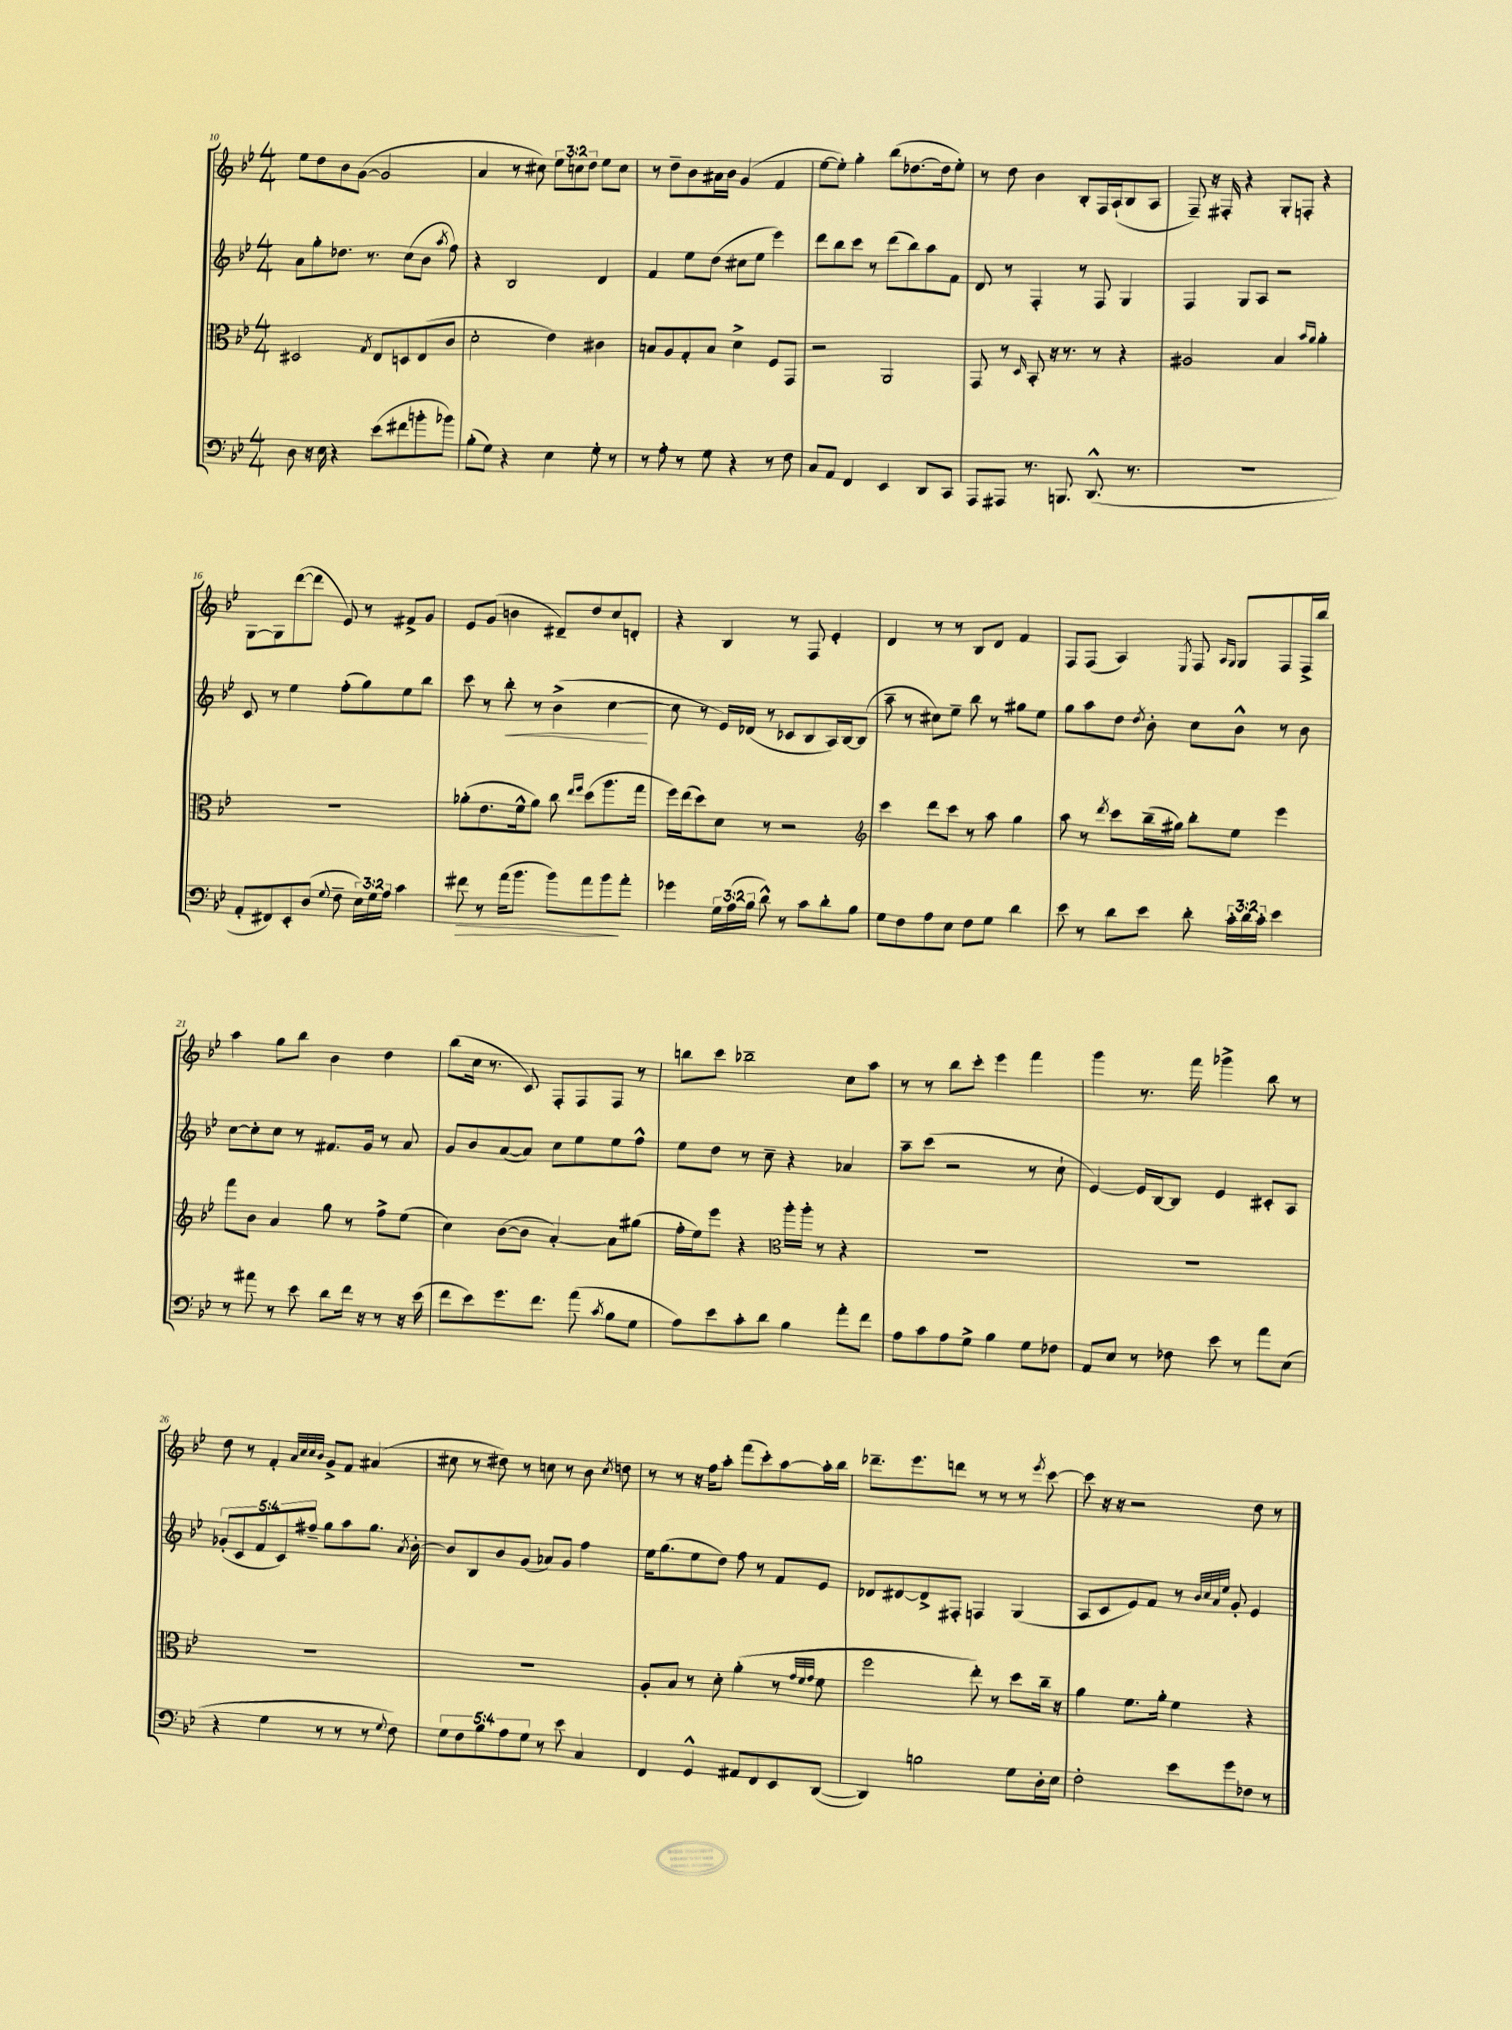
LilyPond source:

<<
\new StaffGroup <<
\new Staff = "s0" {
    \clef treble \key bes \major \numericTimeSignature \time 4/4 \override Staff.TupletNumber.text = #tuplet-number::calc-fraction-text
    \autoBeamOff ees''8[ d''8 bes'8 g'8]~( g'2 |
    a'4 r8 cis''8) \tuplet 3/2 { ees''8[ c''8 d''8] } ees''8[ c''8] |
    r8 d''8[-- bes'8 ais'16 bes'16] g'4( f'4 |
    ees''8[~ ees''8]-.) g''4-. bes''8[( des''8.~ des''16 ees''8]-.) |
    r8 d''8 bes'4 bes8[-. f16 a16-!( bes8 a8] |
    f8--) r16 fis16-. r4 g8[-. f8]-. r4 |
    g8[~ g8 d'''8~( d'''8] ees'8) r8 fis'8[-> g'8] |
    ees'8[ g'8]( b'4 dis'8[--) d''8 c''8 d'8]-. |
    r4 bes4 r8 f8 ees'4-. |
    d'4 r8 r8 bes8[ d'8] f'4 |
    f8[ f8]( a4) \acciaccatura { ees8 } f8 \grace { a16[ g16] } g8[ f8 f16-> bes''16] |
    a''4 g''8[ bes''8] bes'4 d''4 |
    bes''8[( c''16] r8. c'8) f8[-. f8 f8] r8 |
    b''8[ c'''8] bes''2-- c''8[ a''8] |
    r8 r8 bes''8[ c'''8]-. ees'''4 f'''4 |
    g'''4 r8. f'''16 ges'''4-> bes''8 r8 |
    d''8 r8 f'4-. \grace { a'32[ c''32 c''32 bes'32] } g'8[-> f'8] ais'4( |
    cis''8 r8 dis''8) r8 c''8 r8 bes'8 \acciaccatura { c''8 } d''8 |
    r8 r8 r16 f''16[ a''8]-. f'''8[( c'''8-.) a''8~ a''16-. bes''16] |
    des'''8.[-- ees'''8. d'''8] r8 r8 r8 \acciaccatura { ees'''8 } c'''8~ |
    c'''8 r16 r16 r2 d''8 r8 \bar "|." |
}
\new Staff = "s1" {
    \clef treble \key bes \major \numericTimeSignature \time 4/4 \override Staff.TupletNumber.text = #tuplet-number::calc-fraction-text
    \autoBeamOff a'8[ g''8-. des''8.] r8. c''8[( bes'8] \acciaccatura { a''8 } f''8) |
    r4 bes2 d'4 |
    f'4 ees''8[ d''8]( cis''8[ ees''8] ees'''4) |
    d'''8[ bes''8 c'''8] r8 d'''8[( bes''8) a''8 f'8] |
    d'8 r8 f4-. r8 f8 g4 |
    f4 g8[ a8] r2 |
    c'8 r8 ees''4 f''8[-.( g''8) ees''8 bes''8] |
    c'''8 r8 bes''8-.\< r8 bes'4->( c''4~\! |
    c''8 r8 ees'16[) des'16]( r8 ces'8[ bes8 a16) bes16~ bes8]( |
    a''8-- r8 cis''8[) ees''8]-- bes''8 r8 gis''8[ ees''8] |
    g''8[ a''8 d''8] \acciaccatura { d''8 } bes'8-. c''8[ bes'8]-^ r8 bes'8 |
    c''8[~ c''8-. c''8] r8 fis'8.[ g'16] r8 a'8 |
    g'8[ bes'8 a'8~( a'8]) c''8[ ees''8 ees''8 f''8]-^ |
    ees''8[ d''8] r8 c''8-- r4 aes'4 |
    a''8[-- c'''8]( r2 r8 c''8-! |
    ees'4~) ees'16[ bes16~ bes8] ees'4 cis'8[-. a8] |
    \tuplet 5/4 { ges'8[-.( c'8 f'8 c'8) fis''8]-- } g''8[ a''8 g''8.] \acciaccatura { a'8 } bes'16~-. |
    bes'8[ bes8 bes'8 g'8]( aes'8[) g'8] f''4 |
    ees''16[ g''8.( ees''8 d''8]) f''8 r8 f'8[ ees'8] |
    des'8[ dis'8~ dis'8-> fis8]-. f4 g4( |
    a8[ c'8 ees'8) f'8] r8 \grace { bes'32[ c''32 a'32 ees''32] } g'8-. ees'4 \bar "|." |
}
\new Staff = "s2" {
    \clef alto \key bes \major \numericTimeSignature \time 4/4
    \autoBeamOff dis2 \acciaccatura { g8 } ees8[ d8 ees8( c'8] |
    d'2-. ees'4) cis'4 |
    b8[ a8 g8-. b8] d'4-> f8[ g,8] |
    r2 a,2 |
    g,8 r8 \grace { d16 } bes,8-. r16 r8. r8 r4 |
    ais2 bes4 \grace { bes'16[ a'16] } a'4-. |
    R1 |
    aes'8[-.( ees'8. f'16-^ aes'8]) c''8 \grace { ees''16[ f''16] } d''8[( a''8. g''16] |
    f''16[) ees''16( d''8) d'8] r8 r2 |
    \clef treble c'''4 d'''8[ c'''8] r8 a''8 g''4 |
    a''8 r8 \acciaccatura { d'''8 } c'''8[ bes''16--( gis''16]) bes''8[-. ees''8] ees'''4 |
    f'''8[ bes'8] a'4 g''8 r8 f''8[-> ees''8]( |
    c''4) bes'8[~( bes'8] a'4~-.) a'8[ gis''8]( |
    f''16[-. ees''16) ees'''8] r4 \clef alto a''16[-. a''16]-. r8 r4 |
    R1 |
    R1 |
    R1 |
    R1 |
    a8[-. bes8] r8 d'8-. a'4-.( r8 \grace { g'32[ f'32 g'32] } f'8 |
    f''2 ees''8-.) r8 d''8[ c''16]-- r16 |
    a'4 f'8.[ a'16]-. f'4 r4 \bar "|." |
}
\new Staff = "s3" {
    \clef bass \key bes \major \numericTimeSignature \time 4/4 \override Staff.TupletNumber.text = #tuplet-number::calc-fraction-text
    \autoBeamOff d8 r16 ees16 r4 ees'8[( fis'8 b'8-. bes'8]) |
    bes8[-.( g8]) r4 ees4 g8-. r8 |
    r8 a8-. r8 g8 r4 r8 f8 |
    c8[ a,8] f,4 ees,4 d,8[ c,8] |
    a,,8[ ais,,8] r8. b,,8. d,8.-^( r8. |
    R1 |
    a,8[-. fis,8) ees,8-. d8]( \appoggiatura { g8 } f8-- \tuplet 3/2 { ees16[) g16 a16] } c'4 |
    fis'8\> r8 a'16[( bes'8.] bes'8[) a'8 bes'8\! a'8]-. |
    ges'4 \tuplet 3/2 { g16[ a16( bes16] } d'8-^) r8 c'8[ d'8-. bes8] |
    g8[ f8 a8 ees8] f8[ g8] d'4 |
    ees'8 r8 d'8[ ees'8] d'8-. \tuplet 3/2 { c'16[-. d'16 c'16]-. } ees'4 |
    r8 ais'8 r8 ees'8 d'8[ f'16] r16 r8 r16 ees'16( |
    f'8[ ees'8) g'8. f'8.] a'8( \acciaccatura { c'8 } bes8[ g8] |
    a8[) ees'8 c'8-. d'8] bes4 a'8[-. f'8] |
    a8[ c'8 a8 g8]-> bes4 g8[ fes8] |
    a,8[ ees8] r8 fes8 ees'8 r8 a'8[ ees8]( |
    r4 g4 r8 r8 r8 \appoggiatura { g8 } f8) |
    \tuplet 5/4 { g8[ f8 bes8 a8 g8] } r8 ees'8 c4 |
    f,4 g,4-^ ais,8[ f,8 ees,8 d,8]~( |
    d,4) b2 g8[ d16-. ees16] |
    f2-. ees'8[ g'8 fes8] r8 \bar "|." |
}
>>
>>
\layout { \context { \Score currentBarNumber = #10 } }
